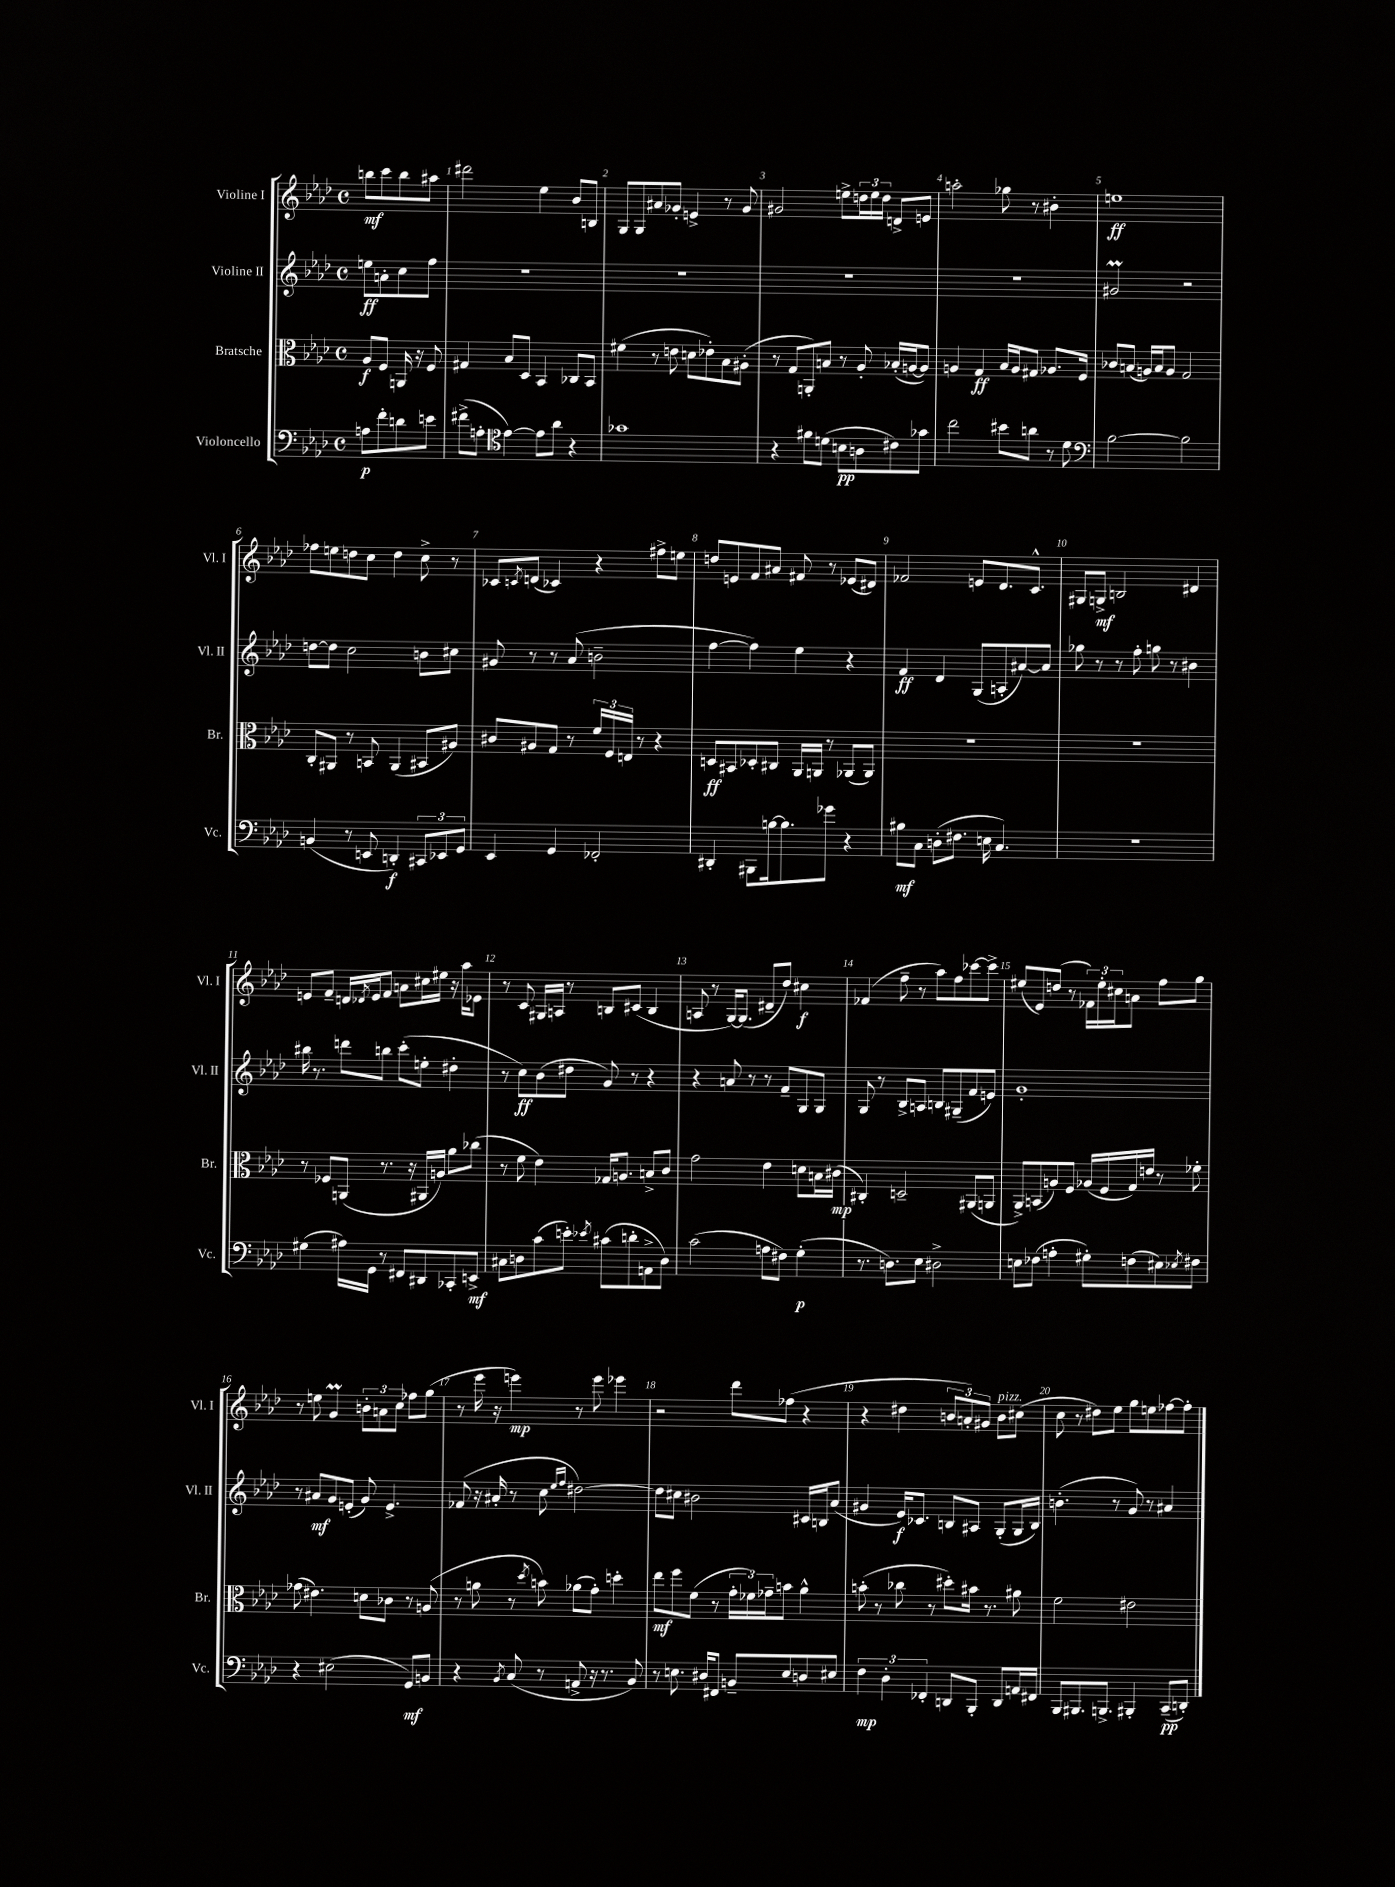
<<
\new StaffGroup <<
\new Staff = "s0" \with { instrumentName = "Violine I" shortInstrumentName = "Vl. I" } {
    \clef treble \key aes \major \defaultTimeSignature \time 4/4 \partial 2
    b''8\mf c'''8 b''8 ais''8 |
    dis'''2 ees''4 bes'8 b8 |
    g8 g8 ais'8 ges'8-. e'4-> r8 ges'8 |
    gis'2 e''8-> \tuplet 3/2 { d''16 e''16 d''16 } d'8-> e'8 |
    a''2-. ges''8 r8 bis'4-. |
    e''1\ff |
    fes''8 e''8 d''8 c''8 d''4 c''8-> r8 |
    ces'8 \acciaccatura { c'8 } d'8( ces'4) r4 fis''8-> e''8 |
    d''8 e'8 f'8 ais'8 fis'8 r8 ees'8( dis'8) |
    fes'2 e'8 des'8. c'8.-^ |
    gis8 g8->\mf b2 dis'4 |
    e'8 f'8-- d'16 \acciaccatura { des'8 } e'16 f'8 a'8 cis''16 eis''16 r16 aes''16 ees'8 |
    r8 c'8 gis16 a16 r8 b8 cis'8( b4 |
    a8 r8 g16~) g8.( dis'8-- des''8) cis''4\f |
    fes'4( f''8-- r8 aes''8) f''8 ces'''8~ ces'''8-> |
    eis''8( ees'8) d''8( r8 \tuplet 3/2 { fes'16) eis''16-. cis''16 } a'8 f''8 g''8 |
    r8 e''8 g'4\prall \tuplet 3/2 { b'8-. a'8 c''8 } fes''8 g''8( |
    r8 ees'''16 r16 e'''4\mp) r8 e'''8 ees'''4 |
    r2 des'''8 fes''8( r4 |
    r4 dis''4 \tuplet 3/2 { b'8 a'8-.) gis'8 } b'8^\markup { \italic "pizz." } cis''8( |
    c''8 r8 dis''8) ees''8 g''8 e''8 fes''8~ fes''8-. \bar "|." |
}
\new Staff = "s1" \with { instrumentName = "Violine II" shortInstrumentName = "Vl. II" } {
    \clef treble \key aes \major \defaultTimeSignature \time 4/4 \partial 2
    e''8\ff a'8-. c''8 f''8 |
    R1 |
    R1 |
    R1 |
    R1 |
    gis'2\prall r2 |
    d''8~ d''8 c''2 b'8 cis''8 |
    gis'8 r8 r8 aes'8( b'2-- |
    f''4~ f''4) ees''4 r4 |
    f'4\ff des'4 g8( a8-. ais'8~) ais'8 |
    ges''8 r8 r8 f''8-. g''8 r8 bis'4 |
    bis''16 r8. d'''8 b''8 c'''8-.( e''8-. dis''4-. |
    r8 c''8\ff) bes'8( dis''8 g'8) r8 r4 |
    r4 a'8 r8 r8 f'8-- g8 g8 |
    g8 r8 bes8-> a8 b8 gis8--( f'8 e'8) |
    g'1-. |
    r8 ais'8\mf g'8 e'8-.( g'8) e'4.-> |
    fes'8( r16 ais'16-. r8 c''8 \grace { ees''16 f''16 } dis''2~) |
    dis''8 cis''8 bis'2 cis'16 b16 aes'8( |
    gis'4 ees'16\f) ces'8. b8 ais8 g8-.( g16 b16) |
    b'4.-.( r8 g'8) r8 ais'4 \bar "|." |
}
\new Staff = "s2" \with { instrumentName = "Bratsche" shortInstrumentName = "Br." } {
    \clef alto \key aes \major \defaultTimeSignature \time 4/4 \partial 2
    aes8\f f8 a,16 r16 f8 |
    gis4 bes8 des8 bes,4 ces8 bes,8 |
    fis'4( r8 e'8 d'8 ees'8-.) bes8 ais8-.( |
    r8 g8 a,8-.) b8 r8 aes8-. bes16-.( a16~ a8) |
    a4 g4\ff bes16 a16 gis8 aes8. f16 |
    ces'8 b8( a16) b16 a8 g2 |
    c8-. ais,8 r8 b,8 ais,4( bis,8 ais8) |
    cis'8 ais8 g8 r8 \tuplet 3/2 { f'16 f16 e16 } r8 r4 |
    d8\ff bis,8 des8-. cis8 aes,16 a,16 r8 aes,8( aes,8) |
    R1 |
    R1 |
    r8 fes8 a,8( r8. r16 ais,16 a16) aes'8 ces''8( |
    r8 f'8 ees'4) ges16 a8. b8-> c'8 |
    g'2 ees'4 d'8 b16 cis'16\mp( |
    cis4-.) d2-- ais,8( a,8 |
    aes,8->) b,8( a8) f8 aes16( f16 g16) e'16 r8 fes'8-. |
    ges'8( eis'4.) d'8 ces'8 r8 a8( |
    r8 a'8 r8 \acciaccatura { des''8 } b'8) aes'8( g'8-.) d''4-. |
    ees''8\mf f''8 f'8( r8 \tuplet 3/2 { g'16-. fes'16) ges'16-- } b'8 aes'4-^ |
    b'8-.( r8 ces''8 r8 dis''8-.) bis'16 r8. ais'8 |
    f'2 eis'2 \bar "|." |
}
\new Staff = "s3" \with { instrumentName = "Violoncello" shortInstrumentName = "Vc." } {
    \clef bass \key aes \major \defaultTimeSignature \time 4/4 \partial 2
    a8\p f'8-. d'8 e'8 |
    fis'8->( a8-. \clef tenor ees'4~) ees'8 aes'8 r4 |
    ges'1 |
    r4 fis'8 d'8( b8\pp a8 cis'8) ges'8 |
    c''2 bis'8 a'8 r8 des'8 |
    \clef bass bes2~ bes2 |
    b,4( r8 e,8 d,4-.\f) \tuplet 3/2 { cis,8 ees,8 g,8 } |
    ees,4 g,4 fes,2-. |
    dis,4-. bis,,8 b16~ b8. ges'8 r4 |
    bis8\mf c8 d8-.( fis8. e16 c4.) |
    R1 |
    gis4( ais16) g,16 r8 fis,8 dis,8 ces,8-. e,8->\mf |
    cis8 d8 c'8( e'8-.) \acciaccatura { ees'8 } cis'8( d'8-. a,8-> d8) |
    c'2( a8 fis8) g4-.\p( |
    r8. d8.) ees8 dis2-> |
    e8 fes8( a4-. gis8-.) f8( eis8) \acciaccatura { ees8 } fis8 |
    r4 eis2( g,8\mf) b,8 |
    r4 \acciaccatura { bes,8 } c8( r8 a,8-> r16 r8. bes,8) |
    r8 e8. dis16 fis,8 b,8-- e8 d8 eis8 |
    \tuplet 3/2 { f4\mp des4-. fes,4-. } d,8 bes,,8-. d,8 a,16 fis,16 |
    bes,,8 bis,,8. b,,8.-> bis,,4-. c,8--\pp( d,8-.) \bar "|." |
}
>>
>>
\layout { \context { \Score \override BarNumber.break-visibility = ##(#f #t #t) barNumberVisibility = #all-bar-numbers-visible } }
